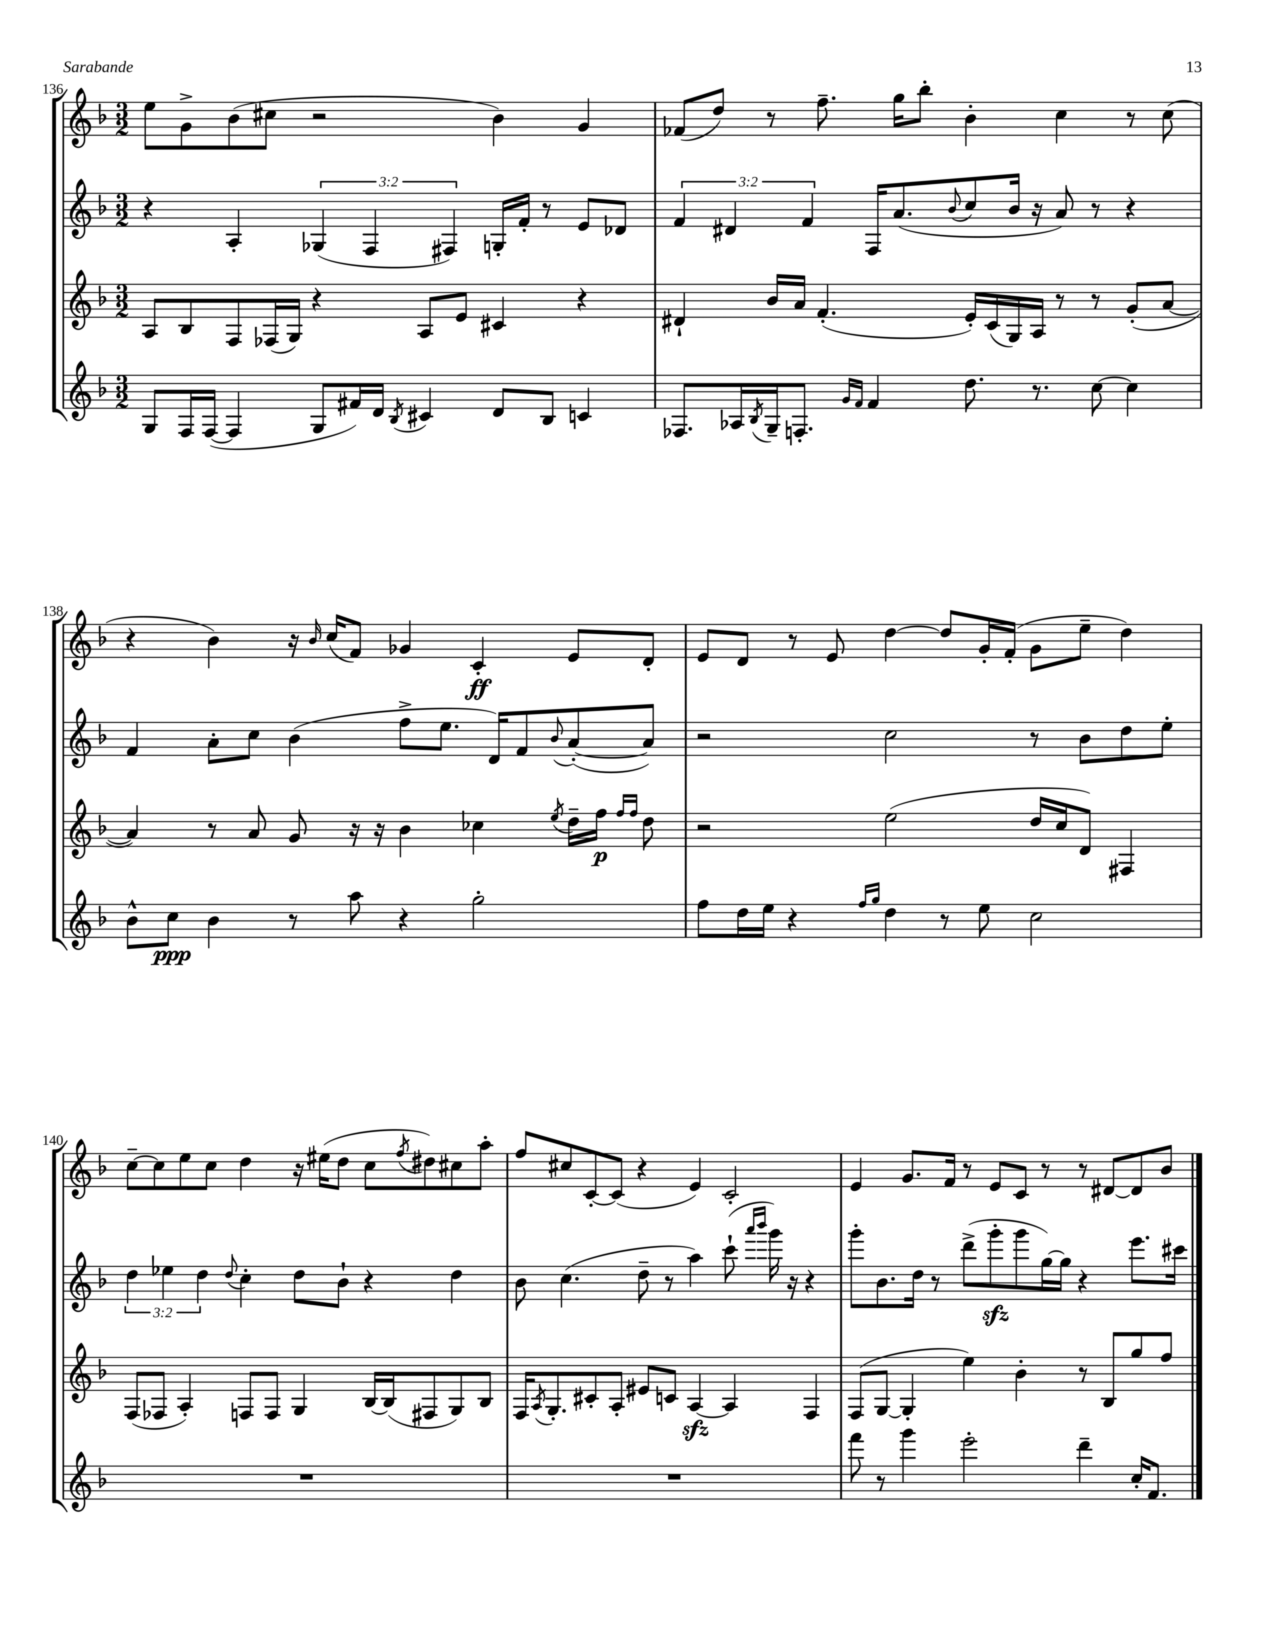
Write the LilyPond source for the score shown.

<<
\new StaffGroup <<
\new Staff = "s0" {
    \clef treble \key f \major \numericTimeSignature \time 3/2
    e''8 g'8-> bes'8( cis''8 r2 bes'4) g'4 |
    fes'8( d''8) r8 f''8.-- g''16 bes''8-. bes'4-. c''4 r8 c''8( |
    r4 bes'4) r16 \grace { bes'16 } c''16( f'8) ges'4 c'4-.\ff e'8 d'8-. |
    e'8 d'8 r8 e'8 d''4~ d''8 g'16-. f'16-.( g'8 e''8-- d''4) |
    c''8~-- c''8 e''8 c''8 d''4 r16 eis''16( d''8 c''8 \acciaccatura { f''8 } dis''8) cis''8 a''8-. |
    f''8 cis''8 c'8~-. c'8( r4 e'4) c'2-. |
    e'4 g'8. f'16 r8 e'8 c'8 r8 r8 dis'8~ dis'8 bes'8 \bar "|." |
}
\new Staff = "s1" {
    \clef treble \key f \major \numericTimeSignature \time 3/2 \override Staff.TupletNumber.text = #tuplet-number::calc-fraction-text
    r4 a4-. \tuplet 3/2 { ges4( f4 fis4) } g16-. f'16-. r8 e'8 des'8 |
    \tuplet 3/2 { f'4 dis'4 f'4 } f16 a'8.( \appoggiatura { bes'8 } c''8 bes'16 r16 a'8) r8 r4 |
    f'4 a'8-. c''8 bes'4( f''8-> e''8. d'16) f'8 \appoggiatura { bes'8 } a'8~-.( a'8) |
    r2 c''2 r8 bes'8 d''8 e''8-. |
    \tuplet 3/2 { d''4 ees''4 d''4 } \appoggiatura { d''8 } c''4-. d''8 bes'8-! r4 d''4 |
    bes'8 c''4.( d''8-- r8 a''4) c'''8-!( \grace { a'''16 bes'''16 } g'''16) r16 r4 |
    g'''8-. bes'8. d''16 r8 d'''8->( g'''8-.\sfz g'''8 g''16~) g''16 r4 e'''8. cis'''16 \bar "|." |
}
\new Staff = "s2" {
    \clef treble \key f \major \numericTimeSignature \time 3/2
    a8 bes8 f8 fes16( g16) r4 a8 e'8 cis'4 r4 |
    dis'4-! bes'16 a'16 f'4.-.( e'16-.) c'16( g16) a16 r8 r8 g'8-.( a'8~ |
    a'4) r8 a'8 g'8 r16 r16 bes'4 ces''4 \acciaccatura { e''8 } d''16-- f''16\p \grace { f''16 f''16 } d''8 |
    r2 e''2( d''16 c''16 d'8) fis4 |
    f8( fes8 a4-.) f8 f8 g4 bes16~ bes16( fis8 g8) bes8 |
    f16 \acciaccatura { a8 } g8.-. cis'8-. a8-. eis'8 c'8 a4~\sfz a4 f4 |
    f8( g8~ g4-. e''4) bes'4-. r8 bes8 g''8 f''8 \bar "|." |
}
\new Staff = "s3" {
    \clef treble \key f \major \numericTimeSignature \time 3/2
    g8 f16 f16~( f4 g8 fis'16) d'16 \acciaccatura { bes8 } cis'4 d'8 bes8 c'4 |
    fes8. aes16 \acciaccatura { bes8 } g16-- f8.-. \grace { g'16 f'16 } f'4 d''8. r8. c''8~ c''4 |
    bes'8-^ c''8\ppp bes'4 r8 a''8 r4 g''2-. |
    f''8 d''16 e''16 r4 \grace { f''16 g''16 } d''4 r8 e''8 c''2 |
    R1. |
    R1. |
    f'''8 r8 g'''4 e'''2-. d'''4-- c''16-. f'8. \bar "|." |
}
>>
>>
\layout { \context { \Score currentBarNumber = #136 } }
